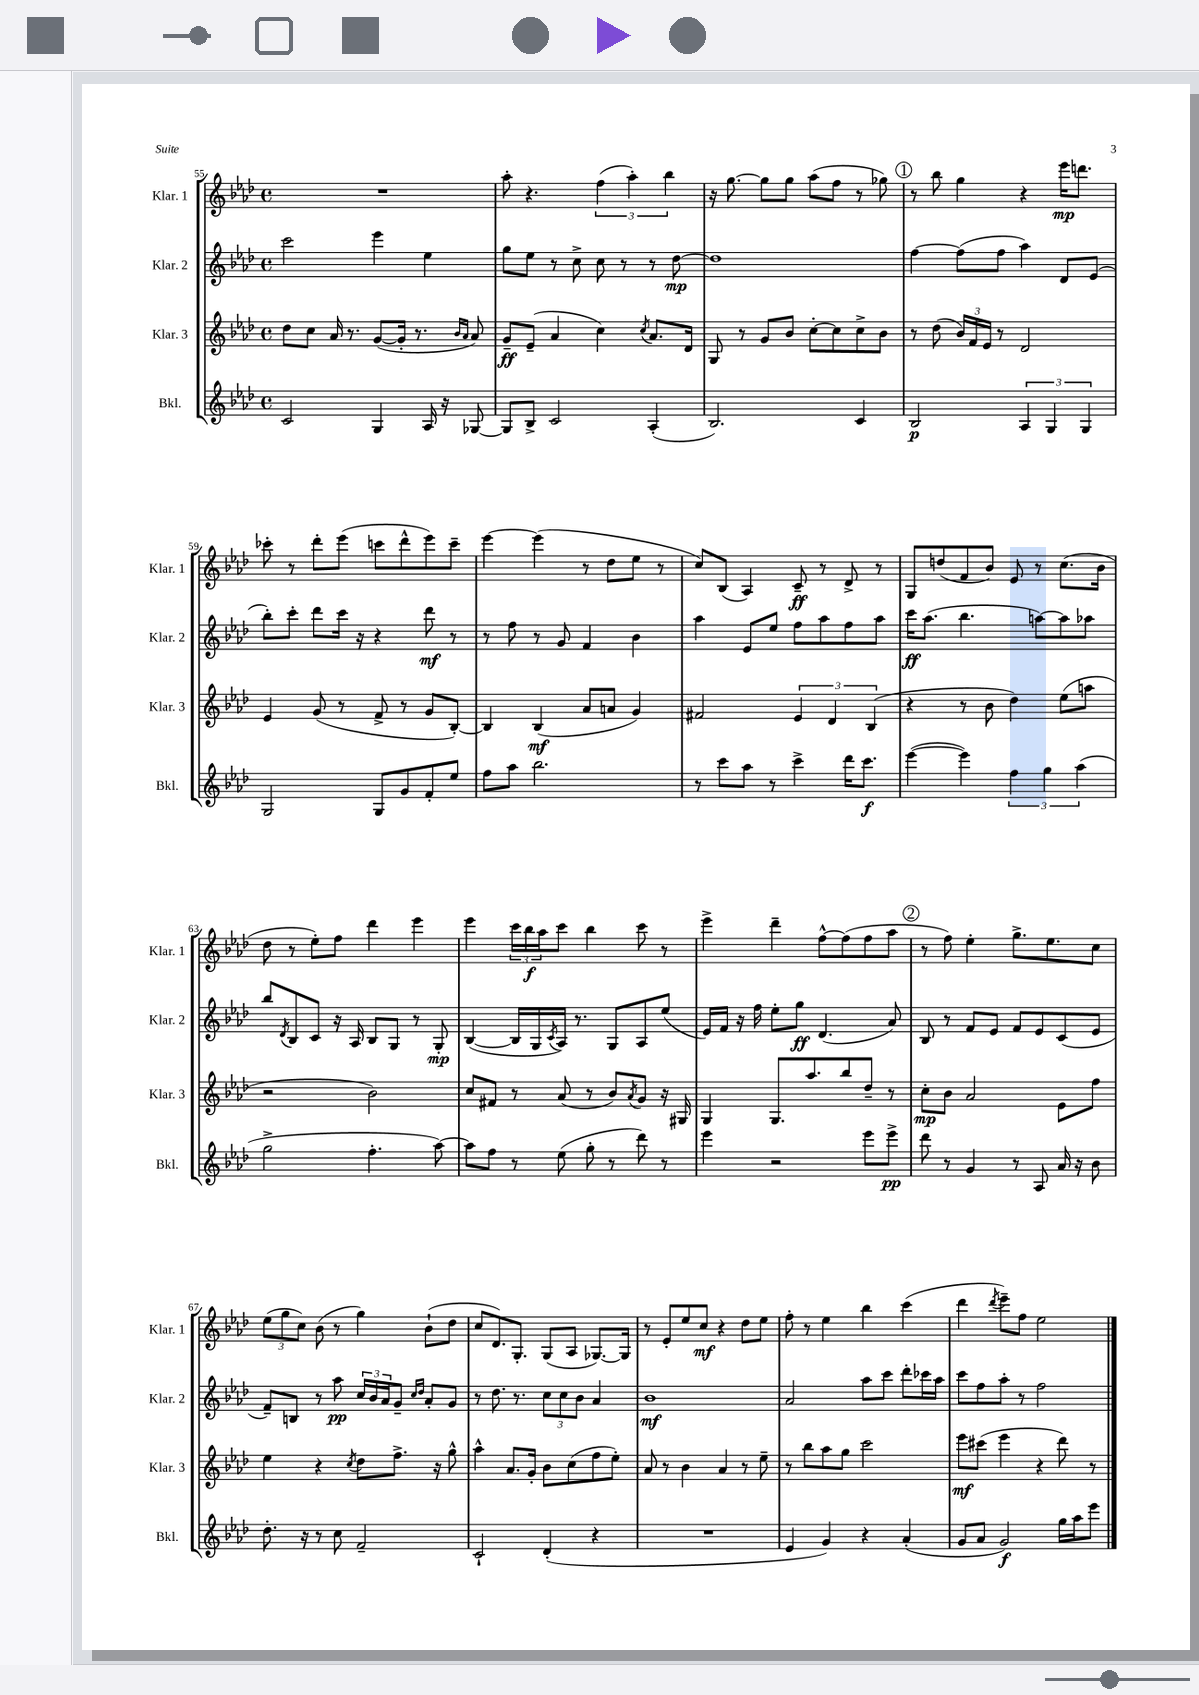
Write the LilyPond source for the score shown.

<<
\new StaffGroup <<
\new Staff = "s0" \with { instrumentName = "Klar. 1" shortInstrumentName = "Klar. 1" } {
    \clef treble \key aes \major \defaultTimeSignature \time 4/4
    R1 |
    aes''8-. r4. \tuplet 3/2 { f''4( aes''4-.) bes''4 } |
    r16 g''8.~ g''8 g''8 aes''8( f''8 r8 ges''8) |
    \mark \markup { \circle "1" } r8 bes''8 g''4 r4 ees'''16\mp d'''8. |
    ces'''8-. r8 des'''8-. ees'''8( c'''8 des'''8-^ ees'''8) c'''8-- |
    ees'''4~ ees'''4( r8 des''8 ees''8 r8 |
    c''8) bes8( aes4) c'8--\ff r8 des'8-> r8 |
    g8 d''8( f'8 bes'8) ees'8 r8 c''8.( bes'16 |
    des''8 r8 ees''8-.) f''8 des'''4 ees'''4 |
    ees'''4 \tuplet 3/2 { c'''16 bes''16\f aes''16 } c'''8 bes''4 c'''8 r8 |
    ees'''4-> des'''4-- f''8~-^ f''8( f''8 aes''8 |
    \mark \markup { \circle "2" } r8 f''8) ees''4-. g''8.-> ees''8. c''8 |
    \tuplet 3/2 { ees''8( g''8 c''8) } bes'8( r8 g''4) bes'8-!( des''8 |
    c''8 des'8.) g8.-. g8( aes8 ges8.~) ges16 |
    r8 ees'8-. ees''8 c''8\mf r4 des''8 ees''8 |
    f''8-. r8 ees''4 bes''4 c'''4( |
    des'''4 \acciaccatura { des'''8 } ees'''8--) f''8 ees''2 \bar "|." |
}
\new Staff = "s1" \with { instrumentName = "Klar. 2" shortInstrumentName = "Klar. 2" } {
    \clef treble \key aes \major \defaultTimeSignature \time 4/4
    c'''2 ees'''4 ees''4 |
    g''8 ees''8 r8 c''8-> c''8 r8 r8 des''8~\mp |
    des''1 |
    \mark \markup { \circle "1" } f''4~ f''8( f''8 aes''4) des'8 ees'8( |
    bes''8-.) c'''8-. des'''8 c'''16 r16 r4 des'''8\mf r8 |
    r8 f''8 r8 g'8 f'4 bes'4 |
    aes''4 ees'8 ees''8 f''8 aes''8 f''8 aes''8 |
    c'''16\ff aes''8.( bes''4. a''8~) a''8 aes''8 |
    bes''8 \acciaccatura { des'8 } bes8 c'8 r16 aes16 bes8 g8 r8 g8-.\mp |
    bes4~( bes16 g16 \acciaccatura { c'8 } aes16) r8. g8 aes8 ees''8( |
    ees'16) f'16 r16 f''16 ees''8-. g''8\ff des'4.( aes'8) |
    \mark \markup { \circle "2" } bes8 r8 f'8 ees'8 f'8 ees'8 c'8( ees'8 |
    f'8--) b8 r8 aes''8\pp \tuplet 3/2 { c''16 bes'16 aes'16 } g'8-- \grace { c''16 des''16 } aes'8-. g'8 |
    r8 des''8. r8. \tuplet 3/2 { c''8 c''8 bes'8 } aes'4 |
    bes'1\mf |
    aes'2 aes''8 c'''8 des'''8-. ces'''16 aes''16 |
    c'''8 f''8 aes''8-. r8 f''2 \bar "|." |
}
\new Staff = "s2" \with { instrumentName = "Klar. 3" shortInstrumentName = "Klar. 3" } {
    \clef treble \key aes \major \defaultTimeSignature \time 4/4
    des''8 c''8 aes'16 r8. g'8~( g'16-. r8. \grace { bes'16 aes'16 } aes'8) |
    g'8--\ff ees'8--( aes'4 c''4) \acciaccatura { c''8 } aes'8. des'16 |
    g8 r8 g'8 bes'8 c''8~-. c''8 c''8-> bes'8 |
    \mark \markup { \circle "1" } r8 des''8( \tuplet 3/2 { bes'16) f'16 ees'16 } r8 des'2 |
    ees'4 g'8( r8 f'8-> r8 g'8 bes8~-.) |
    bes4 bes4\mf( aes'8 a'8 g'4) |
    fis'2 \tuplet 3/2 { ees'4 des'4 bes4( } |
    r4 r8 bes'8 des''4) ees''8( a''8 |
    r2 bes'2) |
    c''8 fis'8 r8 aes'8( r8 bes'8) \acciaccatura { aes'8 } g'8 r16 gis16 |
    g4 g8. aes''8. bes''8 des''8-- r8 |
    \mark \markup { \circle "2" } c''8-.\mp bes'8 aes'2 ees'8 f''8 |
    ees''4 r4 \acciaccatura { c''8 } des''8 f''8.-> r16 g''8-^ |
    aes''4-^ aes'8. g'16-. bes'8 c''8( f''8 ees''8-.) |
    aes'8 r8 bes'4 aes'4 r8 ees''8-- |
    r8 bes''8 aes''8 g''8 c'''2 |
    ees'''8\mf cis'''8( ees'''4 r4 des'''8) r8 \bar "|." |
}
\new Staff = "s3" \with { instrumentName = "Bkl." shortInstrumentName = "Bkl." } {
    \clef treble \key aes \major \defaultTimeSignature \time 4/4
    c'2 g4 aes16 r16 ges8~ |
    ges8 bes8-> c'2 aes4-.( |
    bes2.) c'4 |
    \mark \markup { \circle "1" } bes2\p \tuplet 3/2 { aes4 g4 g4 } |
    g2 g8 g'8 f'8-. ees''8 |
    f''8 aes''8 bes''2. |
    r8 c'''8 aes''8 r8 c'''4-> des'''16 c'''8.\f |
    ees'''4~( ees'''4) \tuplet 3/2 { f''4 g''4 aes''4( } |
    g''2-> f''4.-. aes''8~) |
    aes''8 f''8 r8 ees''8( g''8-. r8 des'''8) r8 |
    ees'''4 r2 ees'''8 ees'''8->\pp |
    \mark \markup { \circle "2" } des'''8 r8 g'4 r8 aes8 aes'16 r16 bes'8 |
    des''8.-. r16 r8 c''8 f'2-- |
    c'2-! des'4-.( r4 |
    R1 |
    ees'4 g'4) r4 aes'4-.( |
    g'8 aes'8 g'2\f) g''16 aes''16 ees'''8 \bar "|." |
}
>>
>>
\layout { \context { \Score currentBarNumber = #55 } }
